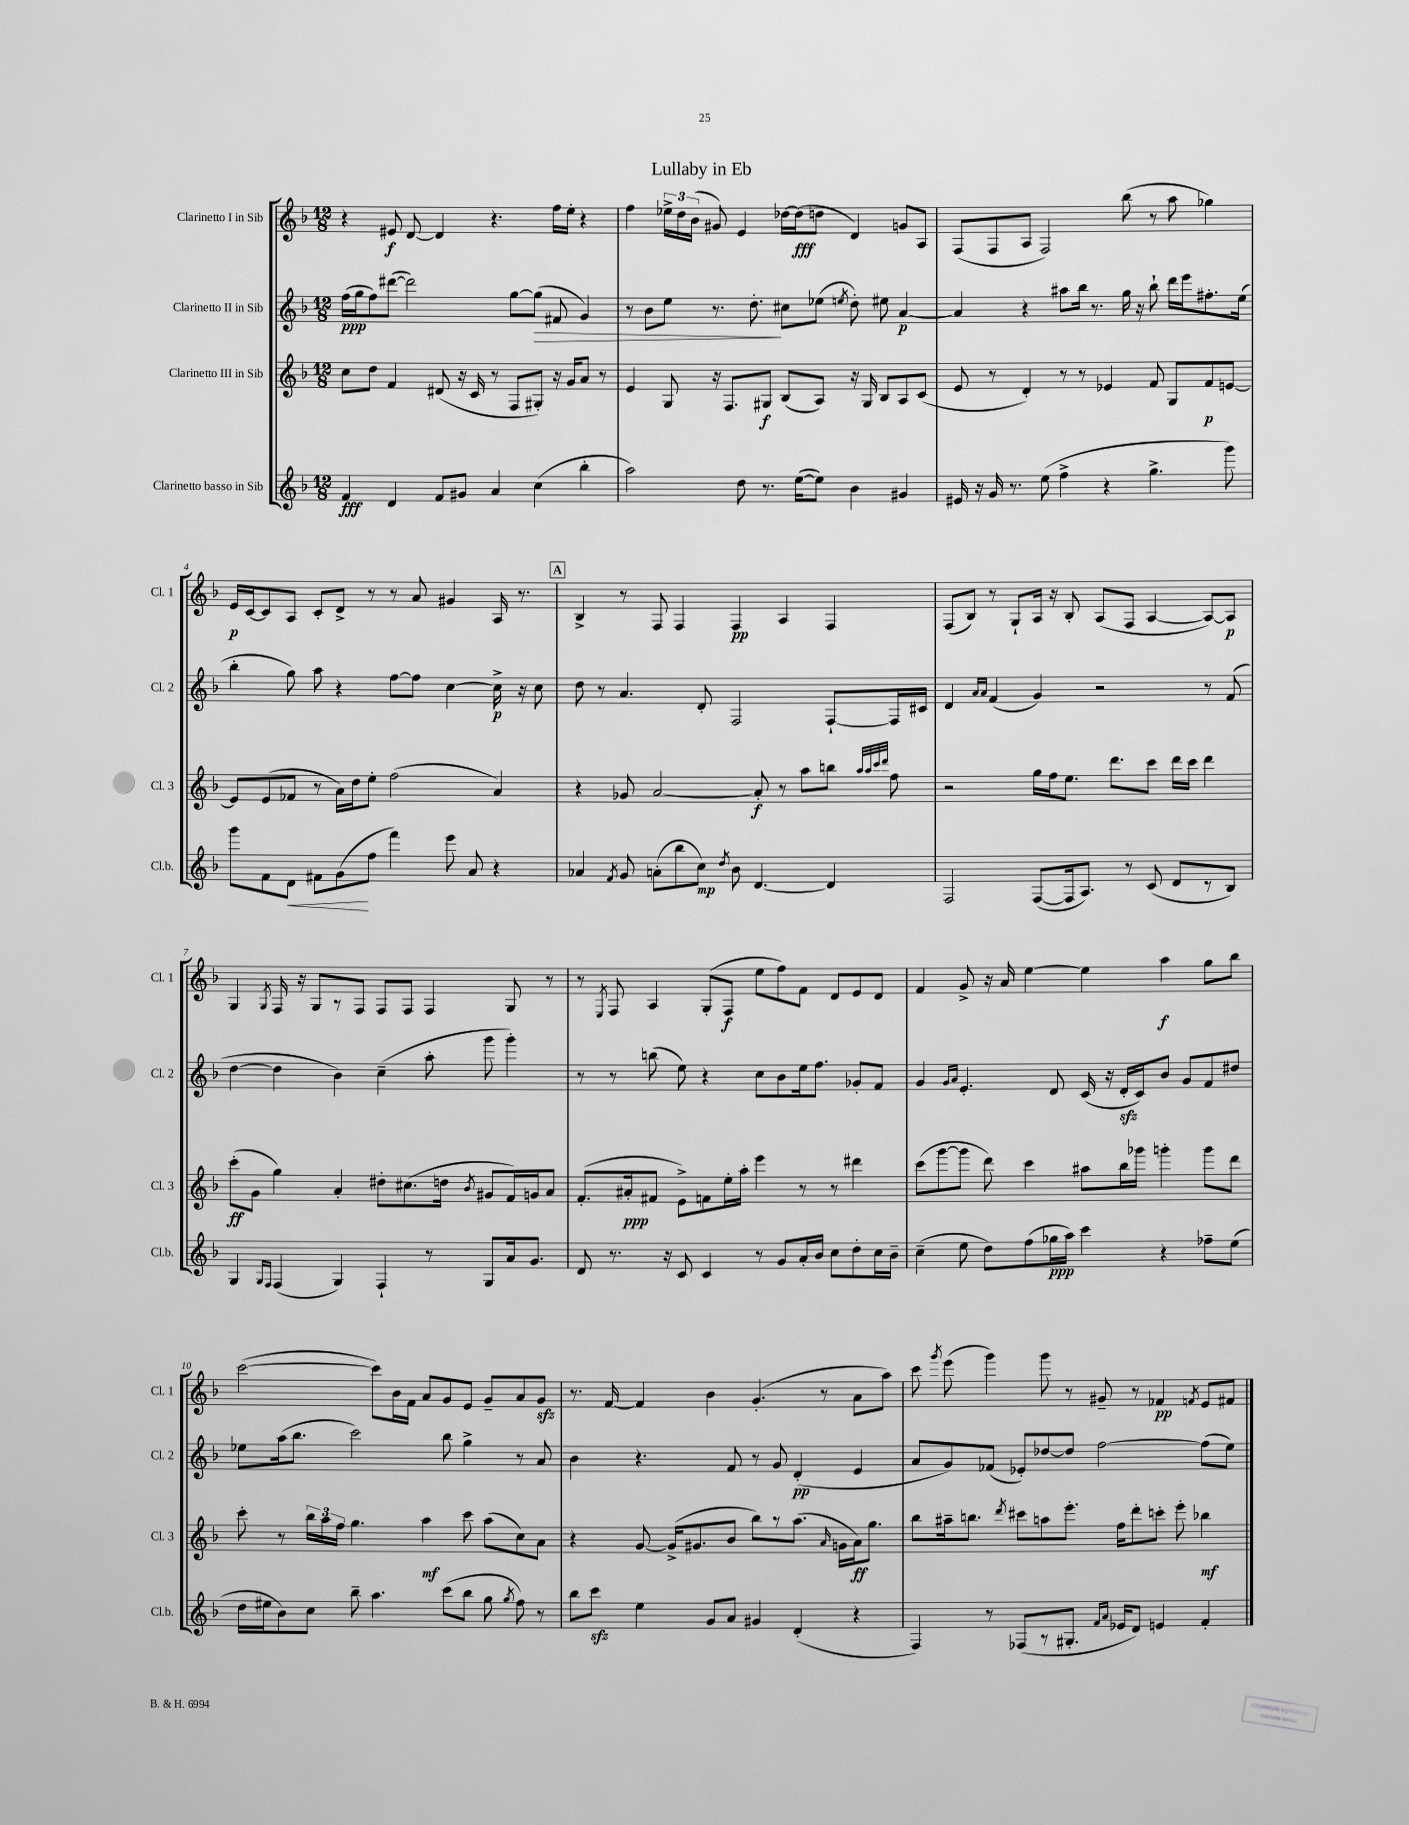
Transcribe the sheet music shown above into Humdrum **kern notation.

**kern	**kern	**kern	**kern
*staff4	*staff3	*staff2	*staff1
*clefG2	*clefG2	*clefG2	*clefG2
*k[b-]	*k[b-]	*k[b-]	*k[b-]
*M12/8	*M12/8	*M12/8	*M12/8
4f	8cc	(16ff	4r
.	.	16gg	.
.	8dd	8ff)	.
4d	4f	([8ddd#	8e#
.	.	2ddd#])	[8d
8f	(8d#	.	4d]
8g#	16r	.	.
.	16c	.	.
4a	8r	.	4.r
.	8F	[8gg	.
(4cc	8G#')	(8gg]	.
.	16r	8f#	16ff
.	16g	.	16ee'
4bb-'	8a	4g)	4r
.	8r	.	.
=	=	=	=
2aa)	4e	8r	4ff
.	.	8b-	.
.	8G	8ee	24ee-^
.	.	.	24dd
.	.	.	(24b-
.	16r	8.r	8g#)
.	8.F	.	.
8dd	.	.	4e
.	.	8.dd'	.
8.r	8G#	.	.
.	(8B-	8cc#	[16dd-
([16ee	.	.	(16dd-]
8ee])	8A)	(8ee-	8dd
.	.	8qee	.
4b-	16r	8dd')	4d)
.	16G#	.	.
.	8B-	8ee#	.
4g#	8A	[4a	8g
.	(8c	.	8A
=	=	=	=
16e#	8e	4a]	(8F
16r	.	.	.
16g	8r	.	8F
8.r	.	.	.
.	4d')	4r	8A
(8ee	.	.	2F)
4ff^	8r	8aa#	.
.	8r	16bb-	.
.	.	8.r	.
4r	4e-	.	.
.	.	16gg	(8bb-
.	.	16r	.
4.gg^	8f	8bb-`	8r
.	8G	16ddd	8aa
.	.	16eee	.
.	8f	8.ff#'	4gg-)
8ggg)	[8e	.	.
.	.	(16ee	.
=	=	=	=
8ggg	8e]	4bb-'	16e
.	.	.	[16c
8f	(8e	.	8c]
8d	8f-	8gg)	8A
8f#	8r	8aa	8c'
(8g	16a)	4r	8d^
.	16dd	.	.
8ff	8ee'	.	8r
4fff)	(2ff	[8ff	8r
.	.	8ff]	8a
8eee	.	[4cc	4g#
8a	.	.	.
4r	4a)	16cc^]	16A
.	.	16r	8.r
.	.	8cc	.
=	=	=	=
4a-	4r	8dd	4B-^
.	.	8r	.
8qf	.	.	.
8g	8g-	4.a	8r
(8a'	[2a	.	8F
8bb-	.	.	4F
8cc)	.	8d'	.
8qdd	.	.	.
8b-	.	2F	4F
[4.d	8a']	.	.
.	8r	.	4A
.	8aa	.	.
4d]	8bb	[8F`	4F
.	32qqaa	.	.
.	32qqaa	.	.
.	32qqccc	.	.
.	32qqddd	.	.
.	8ff	16F]	.
.	.	16c#	.
=	=	=	=
2F	2r	4d	(8F
.	.	.	8B-)
.	.	16qqa	.
.	.	16qqa	.
.	.	(4f	8r
.	.	.	8G`
([8F	16gg	4g)	16A
.	16ff	.	16r
16F]	8.ee	.	8B-'
8.A)	.	.	.
.	.	2r	(8A
.	8.ddd	.	.
8r	.	.	8F
(8c	8ccc	.	[4A
8d	16ddd	.	.
.	16ccc	.	.
8r	4ddd	8r	8A_)
8B-)	.	(8f	8A]
=	=	=	=
4G	(8ccc'	[4dd	4G
.	8g	.	.
16qqG	.	.	.
16qqF	.	.	8qG
(4F	4gg)	4dd]	16F
.	.	.	16r
.	.	.	8G
4G)	4a'	4b-)	8r
.	.	.	8F
4F`	8dd#'	(4cc~	8F
.	(8.cc#	.	8F
8r	.	8aa'	4F
.	16dd	.	.
.	8qb-	.	.
8G	8g#	8ggg	.
16a	16f)	4ggg')	8G
8.g	16g	.	.
.	8a	.	8r
=	=	=	=
8d	(8.f'	8r	8r
.	.	.	8qE
8.r	.	8r	8F
.	16a#'	.	.
.	8f#	(8bb	4A
16r	.	.	.
8c	8e^)	8ee)	.
4c	8f	4r	(8G'
.	16ee'	.	8F
.	16aa'	.	.
8r	4eee	8cc	8ee
8g	.	8b-	8ff)
16a'	8r	16ee	8f
16b-	.	8.ff	.
8cc	8r	.	8d
8dd'	4ddd#	8g-'	8e
16cc	.	8f	8d
16b-~	.	.	.
=	=	=	=
(4cc~	(8ccc	4g	4f
.	[8ggg	.	.
.	.	16qqg	.
.	.	16qqa	.
8ee	8ggg]	4.e'	8g^
8dd)	8ddd)	.	16r
.	.	.	16a
(8ff	4ccc	.	[4ee
16gg-	.	8d	.
16aa)	.	.	.
4ccc	8aa#	(16c	4ee]
.	.	16r	.
.	16bb-	16d'	.
.	16ggg-	16c)	.
4r	4ggg'	8b-	4aa
.	.	8g	.
8ff-~	8ggg	8f	8gg
(8ee	8ddd	8dd#	8bb-
=	=	=	=
16dd	8ccc'	8ee-	([2ccc
16ee#	.	.	.
8b-)	8r	(16aa	.
.	.	8.bb-	.
8cc	24bb-	.	.
.	24aa	.	.
.	24ff	.	.
8bb-~	4.gg	2ccc)	.
4.aa	.	.	8ccc])
.	.	.	16b-
.	.	.	16f
.	4aa	.	8a
(8ccc	.	8bb-	8g
8bb-	8ccc	4gg^	8e
8gg	(8aa	.	8g~
8qgg	.	.	.
8ff)	8cc)	8r	8a
8r	8a	8a	8g
=	=	=	=
8bb-	4r	4b-	8.r
8ccc	.	.	.
.	.	.	[16f
4ee	[8g	4.r	4f]
.	(16g^]	.	.
.	8.g#	.	.
8g	.	.	4b-
8a	8b-	8f	.
4g#	8bb-)	8r	(4.g'
.	8r	8g	.
(4d'	(8.aa	(4d'	.
.	.	.	8r
.	16qqa	.	.
.	16g	.	.
4r	16a)	4e	8a
.	8.gg	.	.
.	.	.	8aa)
=	=	=	=
4F)	8bb-	8a	8ccc
.	.	.	8qggg
.	16aa#~	8g)	(8eee
.	8.bb	.	.
8r	.	(8f-	4ggg)
.	8qddd	.	.
(8F-	8ccc#	8e-')	.
8r	8aa	[8dd-	8ggg
8.G#'	8.eee'	8dd-]	8r
.	.	[2ff	8g#~
16qqf	.	.	.
16qqa	.	.	.
16e-	16ff	.	.
8d)	8ddd'	.	8r
4e	8ccc'	.	4f-
.	8eee'	.	.
.	.	.	8qf
4f'	4bb-	(8ff]	8e
.	.	8ee)	8f#
==	==	==	==
*-	*-	*-	*-
